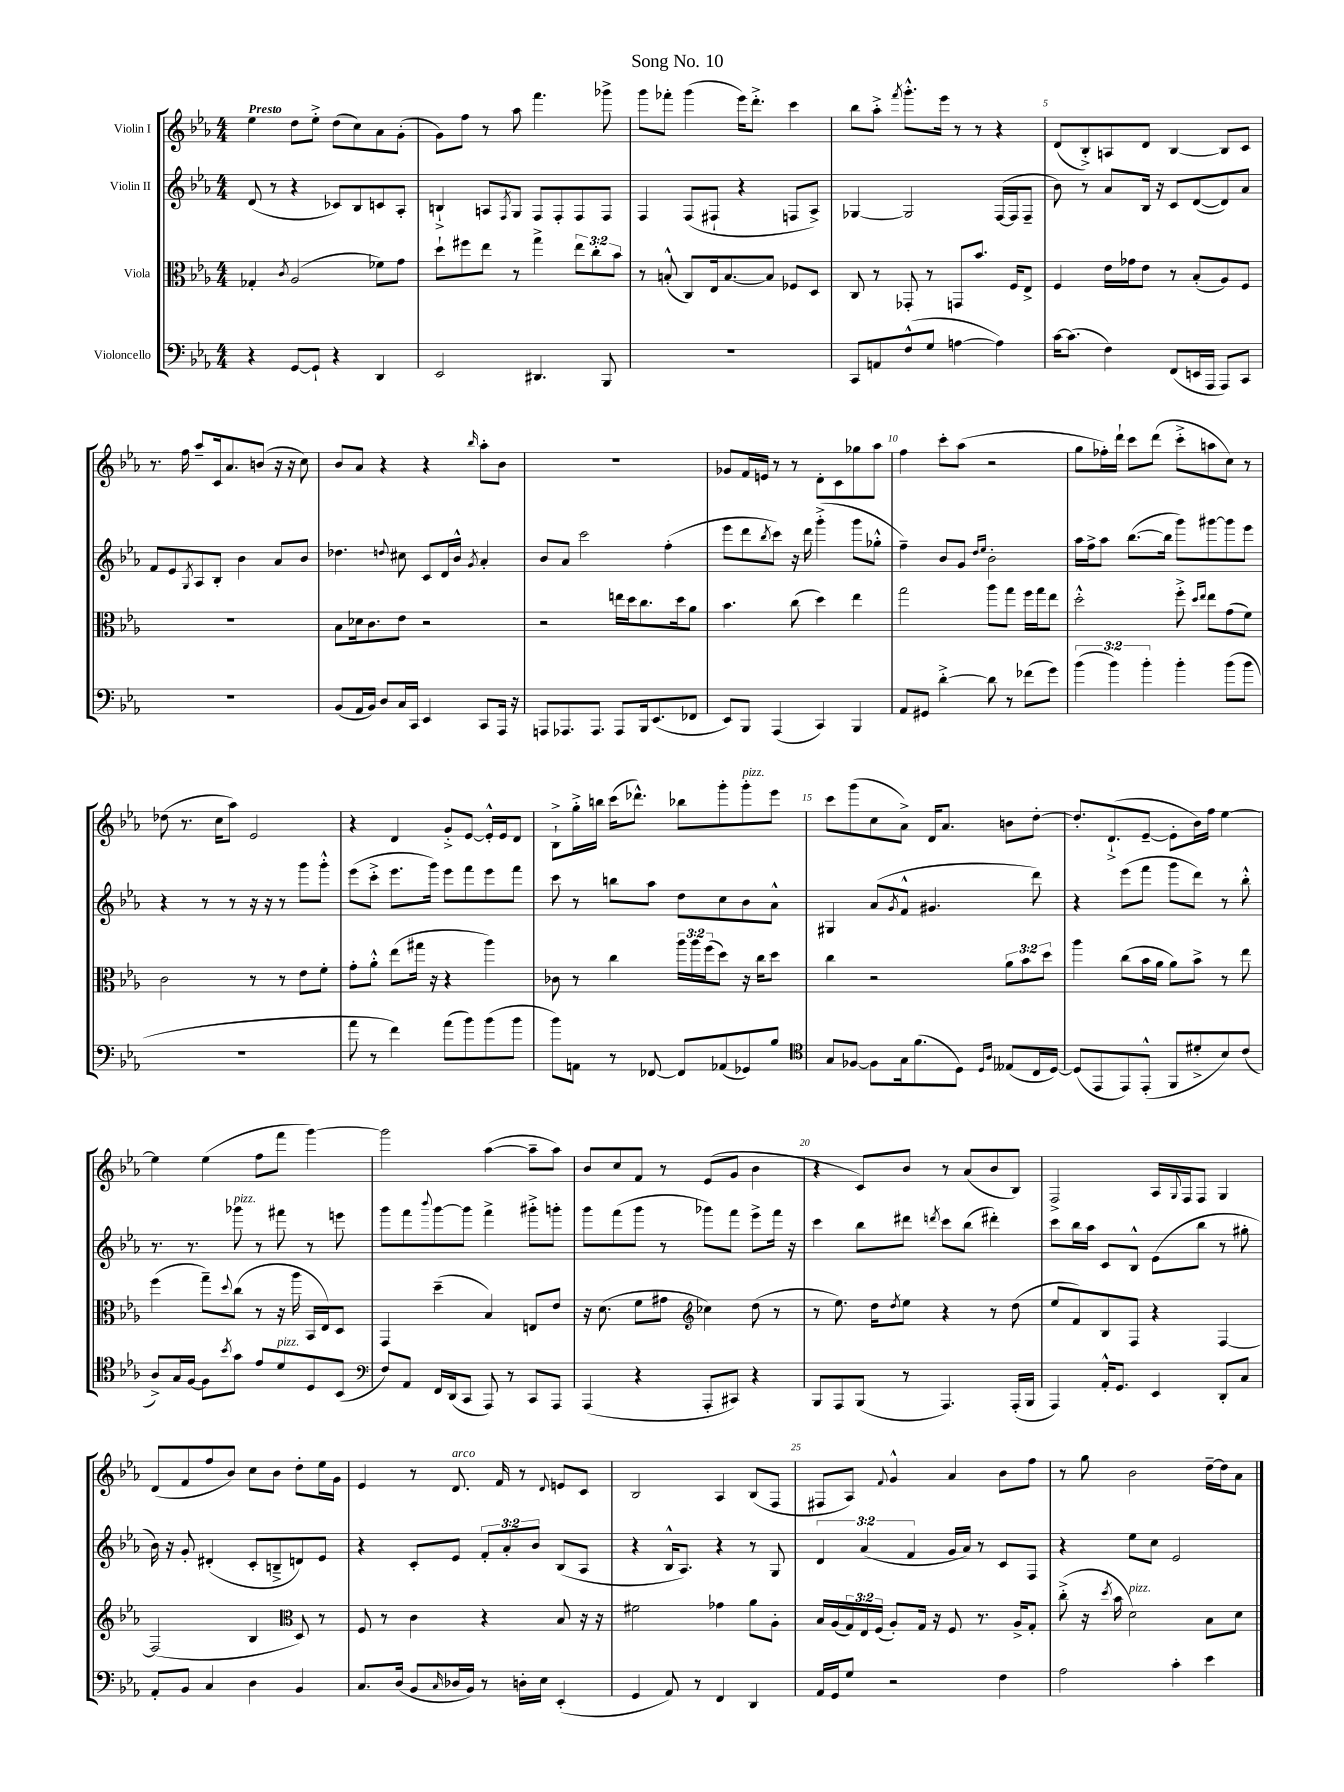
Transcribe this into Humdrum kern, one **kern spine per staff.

**kern	**kern	**kern	**kern
*staff4	*staff3	*staff2	*staff1
*clefF4	*clefC3	*clefG2	*clefG2
*k[b-e-a-]	*k[b-e-a-]	*k[b-e-a-]	*k[b-e-a-]
*M4/4	*M4/4	*M4/4	*M4/4
4r	4G-'/	(8d/	4ee-\
.	.	8r	.
.	8qc/	.	.
[8GG/L	(2A-/	4r	8dd\L
8GG`/]J	.	.	8ee-'^\J
4r	.	8c-/L)	(8dd\L
.	.	8B-/	8cc\)
4DD/	8f-\L)	8c/	8a-\
.	8g\J	8A-'/J	(8g'\J
=	=	=	=
2EE-/	8dd`\L	4B`^/	8g\L)
.	8ff#\	.	8ff\J
.	8ee-\J	8A/L	8r
.	.	8qF/	.
.	8r	8G/J	8aa-\
4.DD#/	4gg^\	8F/L	4.fff\
.	.	8F'/	.
.	12ee-\L	8F/	.
.	12cc'\	.	.
8BBB-/	.	8F/J	8ggg-^\
.	12b-\J	.	.
=	=	=	=
1r	8r	4F/	8ggg\L
.	(8B'^^/	.	8fff-'\J
.	8C/L)	(8F/L	(4ggg\
.	16E-/k	8F#`/J	.
.	[8.B/	.	.
.	.	4r	16eee-\LK)
.	.	.	8.ddd'^\J
.	8B/]J	.	.
.	8F-/L	8F/L	4ccc\
.	8D/J	8A-^/J)	.
=	=	=	=
8CC/L	8C/	[4G-/	8bb-\L
8AA/	8r	.	8aa-'^\J
.	.	.	8qfff/
(8F^^/	8GG-'/	2G-/]	8.ggg'^^\L
8G/J	8r	.	.
.	.	.	16eee-\Jk
[4A\	8GG/L	.	8r
.	8.b-/J	.	8r
4A\])	.	([16F/LL	4r
.	16F/LK	16F/]J	.
.	8E-^/J	8F~/J	.
=	=	=	=
[16c\LK	4F/	8b-\)	(8d/L
(8.c\]J	.	.	.
.	.	8r	8B-'^/)
4F\)	16e-\LL	8a-/L	8A/
.	16g-\J	.	.
.	8e-\J	16B-/Jk	8d/J
.	.	16r	.
(8FF/L	8r	8c/L	[4B-/
16EE/L	(8B-'/L	([8d/	.
16AAA-/JJ	.	.	.
8AAA-/L)	8A-/)	8d/])	8B-/]L
8CC/J	8F/J	8a-/J	8c/J
=	=	=	=
1r	1r	8f/L	8.r
.	.	8e-/	.
.	.	.	16ff\
.	.	8qG/	.
.	.	8A-/	8aa-~/L
.	.	8B-'/J	16c/k
.	.	.	8.a-/
.	.	4b-\	.
.	.	.	(8b/J
.	.	8a-/L	16r
.	.	.	16r
.	.	8b-/J	8cc\)
=	=	=	=
(8BB-/L	8B-\L	4.dd-\	8b-/L
16AA-/L	16d-\k	.	8a-/J
16BB-/JJ)	8.c\	.	.
8D/L	.	.	4r
.	.	8qqdd/	.
16C/L	8e-\J	8cc#\	.
16CC/JJ	.	.	.
4EE-/	2r	8c/L	4r
.	.	16d/L	.
.	.	16b-^^/JJ	.
.	.	8qg/	16qqbb-/
8CC/L	.	4a-'/	8aa-'\L
16AAA-/Jk	.	.	8b-\J
16r	.	.	.
=	=	=	=
8AAA/L	2r	8b-/L	1r
8.AAA-/	.	8a-/J	.
.	.	2ccc\	.
8.AAA-/J	.	.	.
8AAA-/L	16ee\LL	.	.
.	16dd\J	.	.
16BBB-/k	8.cc\	.	.
(8.EE-/	.	.	.
.	.	(4ff'\	.
.	16dd\k	.	.
8FF-/J	8a-\J	.	.
=	=	=	=
8EE-/L)	4.b-\	8eee-\L	8g-/L
8BBB-/J	.	8ddd\	16f/L
.	.	.	16e/JJ
.	.	8qbb-/	.
(4AAA-/	.	8ccc\J)	8r
.	(8cc\	16r	8r
.	.	16ddd\	.
4CC/)	4dd\)	(4ggg'^\	8d'\L
.	.	.	8c\
4BBB-/	4ee-\	8ggg\L	8gg-\
.	.	8gg-'^^\J	8aa-\J
=	=	=	=
8AA-/L	2gg\	4ff~\)	4ff\
8GG#/J	.	.	.
[4d'^\	.	8b-/L	8ccc'\L
.	.	8g/J	(8aa-\J
.	.	16qqdd/LL	.
.	.	16qqee-/JJ	.
8d\]	8aa-\L	2b-'\	2r
8r	8gg\J	.	.
(8f-\L	16ff\LL	.	.
.	16gg\J	.	.
8g\J)	8ee-\J	.	.
=	=	=	=
(6b-\	2dd'^^\	16aa-\LL	8gg\L
.	.	16ff^\J	.
.	.	8aa-\J	16ff-'\L)
6b-\)	.	.	.
.	.	.	16ddd`\JJ
.	.	([8.bb-\L	8ccc\L
6b-'\	.	.	.
.	.	.	(8ddd\J
.	.	16bb-\]Jk	.
4b-'\	8ff'^\	8ggg\L)	8ccc'^\L
.	16qqdd/LL	.	.
.	16qqee-/JJ	.	.
.	8ee-\L	[8ggg#\	8aa\
(8b-\L	(8g\	8ggg#\]	8cc\J)
8b-\J	8f\J)	8eee-\J	8r
=	=	=	=
1r	2c\	4r	(8dd-\
.	.	.	8.r
.	.	8r	.
.	.	.	16cc\LK
.	.	8r	8aa-\J)
.	8r	16r	2e-/
.	.	16r	.
.	8r	8r	.
.	8e-\L	8ggg\L	.
.	8f'\J	8ggg'^^\J	.
=	=	=	=
8a-\	8g'\L	(8eee-\L	4r
8r	8a-'^^\J	8ccc'^\J	.
4f\)	(8ee-\L	8.eee-\L	4d/
.	16gg#\Jk	.	.
.	16r	16ggg\Jk)	.
(8a-\L	4r	8eee-\L	8g'^/L
8b-\)	.	8fff\	[8e-/J
(8b-\	4aa-\)	8eee-\	16e-'^^/]LL
.	.	.	16e-/J
8b-\J	.	8fff\J	8d/J
=	=	=	=
8b-\L)	8c-\	8ccc\	8B-`^\L
8AA\J	8r	8r	16gg'^\L
.	.	.	16bb\JJ
8r	4cc\	8bb\L	(16ccc\LK
.	.	.	8.ddd-^^\J)
[8FF-/	.	8aa-\J	.
8FF-/]L	24aa-\LL	8dd\L	8bb-\L
.	24aa-\	.	.
.	(24ff\J	.	.
(8AA-/	8dd\J)	8cc\	8ggg'\
8GG-/)	16r	8b-\	8ggg'\
.	16cc\LK	.	.
8B-/J	8dd\J	8a-^^\J	8eee-\J
=	=	=	=
*clefC4	*	*	*
8G/L	4cc\	4G#/	8ccc\L
[8F-/J	.	.	(8ggg\
8F-\]L	2r	(8a-/L	8cc\
.	.	8qg/	.
16G\k	.	8f^^/J	8a-^\J)
(8.f\	.	.	.
.	.	4.g#/	16d/LK
.	.	.	8.a-/J
8D\J)	.	.	.
16qqD/LL	.	.	.
16qqA-/JJ	.	.	.
(8E--/L	12a-\L	.	8b\L
.	12b-\	.	.
16C/L	.	8ddd\)	[8dd'\J
.	12dd\J	.	.
[16D/JJ)	.	.	.
=	=	=	=
(8D/]L	4aa-\	4r	8.dd'/]L
8EE-/	.	.	.
.	.	.	(8.d`^/
8EE-/)	(8cc\L	(8eee-\L	.
(8EE-'^^/J	16b-\L	8fff\J	[8e-~/J
.	16a-\JJ	.	.
8FF/L	8a-\L)	8ggg\L	8e-'\]L
8d#'^/	8b-^\J	8ddd\J)	16b-\L)
.	.	.	16ff\JJ
8B-/)	8r	8r	[4ee-\
(8c/J	8ee-\	8bb-'^^\	.
=	=	=	=
8A-^/L)	(4ff\	8.r	4ee-\]
16G/L	.	.	.
[16F/JJ	.	8.r	.
8F\]L	8gg~\L)	.	(4ee-\
8qb-/	8qqdd/	.	.
8g\J	(8cc\J	8ggg-\	.
8e-/L	8r	8r	8ff\L
8d/	16r	8fff#\	8fff\J
.	16aa-\	.	.
8D/	16BB-/LL	8r	[4ggg\)
.	16E-/J)	.	.
(8BB-/J	8D/J	8eee\	.
=	=	=	=
*clefF4	*	*	*
8F/L)	4GG/	8ggg\L	2ggg\]
8AA-/J	.	8fff\	.
.	.	8qqbbb-/	.
16FF/LL	(4dd~\	[8ggg\	.
(16DD/J	.	.	.
8CC/J	.	8ggg\]J	.
8AAA-/)	4B-/)	4fff^\	([4aa-\
8r	.	.	.
8CC/L	8E/L	8ggg#'^\L	8aa-~\]L
8AAA-/J	8e-/J	8ggg'\J	8aa-\J)
=	=	=	=
(4AAA-/	16r	8ggg\L	8b-/L
.	(8.d\	.	.
.	.	(8fff\	8cc/
4r	8f\L	8ggg\J	8f/J
.	8g#\J	8r	8r
*	*clefG2	*	*
8AAA-'/L	4cc-\)	8ggg-\L)	(8e-/L
8CC#/J)	.	8fff\J	8g/J
4r	(8dd\	8eee-^\L	4b-\
.	8r	16fff\Jk	.
.	.	16r	.
=	=	=	=
8BBB-/L	8r	4ccc\	4r
8AAA-/	8.ee-\)	.	.
(8BBB-/J	.	8bb-\L	8c/L)
.	16dd\LK	.	.
.	8qdd/	.	.
8r	8ee-\J	8ddd#\J	8b-/J
.	.	8qddd/	.
4.AAA-/)	4r	8ccc\L	8r
.	.	(8bb-\J	(8a-/L
.	8r	4ddd#'\)	8b-/
(16AAA-'/LL	(8dd\	.	8B-/J)
16BBB-/JJ	.	.	.
=	=	=	=
4AAA-/)	8ee-/L	8ccc\L	2F^/
.	8f/)	16bb-\L	.
.	.	16aa-\JJ	.
16AA-'^^/LK	8B-/	8c/L	.
8.GG/J	.	.	.
.	8F/J	8B-^^/J	.
4EE-/	4r	(8e-\L	16A-/LL
.	.	.	8qqG/
.	.	.	16F/J
.	.	8bb-\J	8F/J
8DD'/L	[4F/	8r	4G/
8C/J	.	8gg#'\	.
=	=	=	=
8AA-'/L	(2F/]	16b-\)	(8d/L
.	.	16r	.
8BB-/J	.	8g'/	8f/
4C/	.	(4d#'/	8ff/
.	.	.	8b-/J)
4D\	4B-/	8c'/L	8cc\L
.	.	8B~^/	8b-\J
*	*clefC3	*	*
4BB-/	8D/)	8d/)	8dd'\L
.	8r	8e-/J	16ee-\L
.	.	.	16g\JJ
=	=	=	=
8.C/L	8F/	4r	4e-/
.	8r	.	.
(16D/Jk	.	.	.
8BB-/L	4c\	8c'/L	8r
16qqC/	.	.	.
16D-/L	.	8e-/J	8.d/
16BB-/JJ)	.	.	.
8r	4r	12f'/L	.
.	.	.	16f/
.	.	12a-'/	.
16D'\LL	.	.	8r
.	.	12b-/J	.
16E-\JJ	.	.	.
.	.	.	8qqd/
(4EE-'/	8B-/	(8B-/L	8e/L
.	16r	8A-/J	8c/J
.	16r	.	.
=	=	=	=
4GG/	2f#\	4r	2B-/
8AA-/)	.	16B-^^/LK	.
.	.	8.A-/J)	.
8r	.	.	.
4FF/	4g-\	4r	4A-/
4DD/	8a-\L	8r	(8B-/L
.	8A-'\J	8G/	8F/J
=	=	=	=
16AA-/LL	16B-/LL	6d/	8F#/L
16GG/J	(16A-/	.	.
8G/J	24G/)	.	8A-/J)
.	24E-/	(6a-/	.
.	(24F/JJ	.	.
.	.	.	8qqf/
2r	8A-'/L)	.	4g^^/
.	.	6f/	.
.	16G/Jk	.	.
.	16r	.	.
.	8F/	16g/LL	4a-/
.	.	16a-/JJ)	.
.	8.r	8r	.
4F\	.	8c/L	8b-\L
.	16A-^/LK	.	.
.	8G'/J	8F/J	8ff\J
=	=	=	=
2A-\	(8cc'^\	4r	8r
.	16r	.	8gg\
.	8qdd/	.	.
.	16b-\	.	.
.	2d\)	8ee-\L	2b-\
.	.	8cc\J	.
4c'\	.	2e-/	.
4e-\	8B-\L	.	[16dd~\LL
.	.	.	16dd\]J
.	8d\J	.	8a-\J
==	==	==	==
*-	*-	*-	*-
